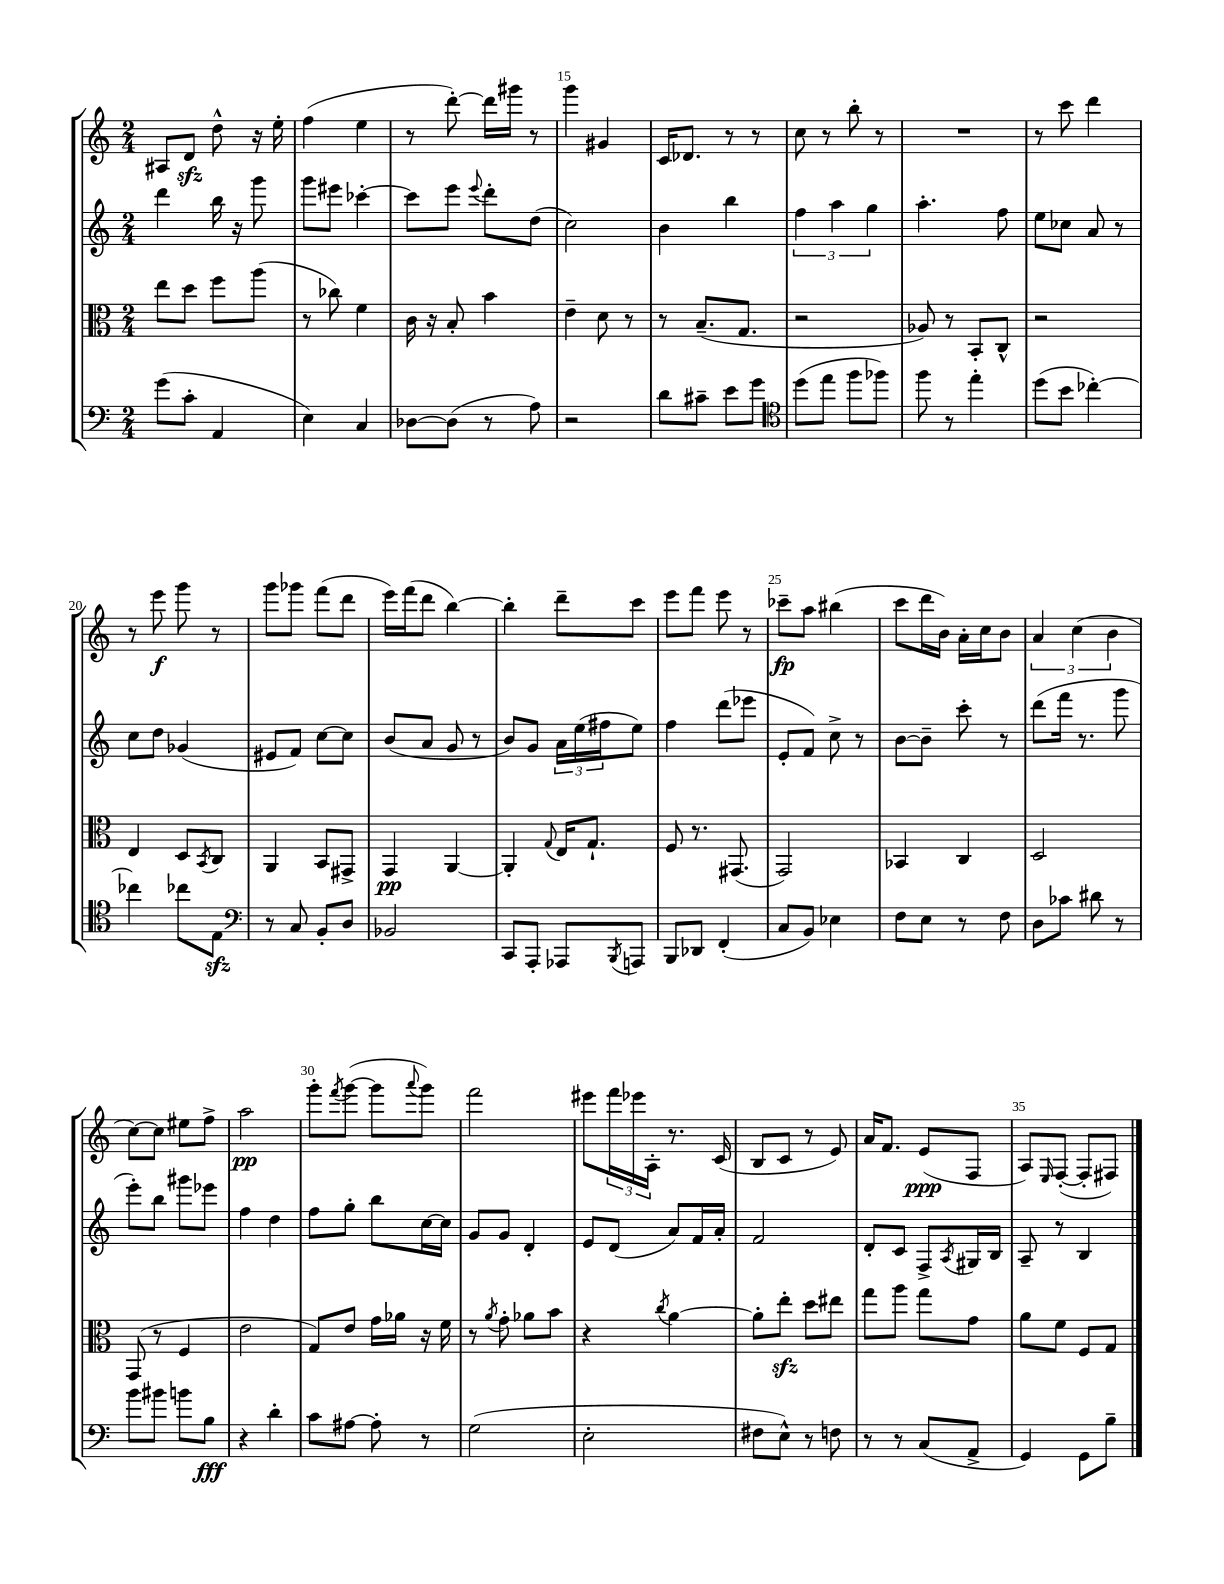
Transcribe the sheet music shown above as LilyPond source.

<<
\new StaffGroup <<
\new Staff = "s0" {
    \clef treble \key c \major \numericTimeSignature \time 2/4
    ais8 d'8\sfz d''8-^ r16 e''16-. |
    f''4( e''4 |
    r8 d'''8~-.) d'''16 gis'''16 r8 |
    g'''4 gis'4 |
    c'16 des'8. r8 r8 |
    c''8 r8 b''8-. r8 |
    R2 |
    r8 c'''8 d'''4 |
    r8 e'''8\f g'''8 r8 |
    g'''8 ges'''8 f'''8( d'''8 |
    e'''16) f'''16( d'''8 b''4~) |
    b''4-. d'''8-- c'''8 |
    e'''8 f'''8 e'''8 r8 |
    ces'''8--\fp a''8 bis''4( |
    c'''8 d'''16 b'16) a'16-. c''16 b'8 |
    \tuplet 3/2 { a'4 c''4( b'4 } |
    c''8~) c''8 eis''8 f''8-> |
    a''2\pp |
    g'''8-. \acciaccatura { f'''8 } g'''8~( g'''8 \appoggiatura { a'''8 } g'''8) |
    f'''2 |
    eis'''8 \tuplet 3/2 { f'''16 ees'''16 a16-. } r8. c'16( |
    b8 c'8 r8 e'8) |
    a'16 f'8. e'8\ppp( f8 |
    a8) \grace { e16 } f8~-.( f8-. fis8) \bar "|." |
}
\new Staff = "s1" {
    \clef treble \key c \major \numericTimeSignature \time 2/4
    d'''4 b''16 r16 g'''8 |
    g'''8 eis'''8 ces'''4~-. |
    ces'''8 e'''8 \appoggiatura { e'''8 } d'''8-. d''8( |
    c''2) |
    b'4 b''4 |
    \tuplet 3/2 { f''4 a''4 g''4 } |
    a''4.-. f''8 |
    e''8 ces''8 a'8 r8 |
    c''8 d''8 ges'4( |
    eis'8 f'8) c''8~ c''8 |
    b'8( a'8 g'8 r8 |
    b'8) g'8 \tuplet 3/2 { a'16 e''16( fis''16 } e''8) |
    f''4 d'''8( ees'''8 |
    e'8-. f'8) c''8-> r8 |
    b'8~ b'8-- c'''8-. r8 |
    d'''8( f'''16 r8. g'''8 |
    e'''8-.) b''8 gis'''8 ees'''8 |
    f''4 d''4 |
    f''8 g''8-. b''8 c''16~ c''16 |
    g'8 g'8 d'4-. |
    e'8 d'8( a'8) f'16 a'16-. |
    f'2 |
    d'8-. c'8 f8-> \acciaccatura { a8 } gis16 b16 |
    a8-- r8 b4 \bar "|." |
}
\new Staff = "s2" {
    \clef alto \key c \major \numericTimeSignature \time 2/4
    e''8 d''8 f''8 a''8( |
    r8 ces''8) f'4 |
    c'16 r16 b8-. b'4 |
    e'4-- d'8 r8 |
    r8 b8.--( g8. |
    r2 |
    aes8) r8 b,8-. c8-^ |
    r2 |
    e4 d8 \acciaccatura { b,8 } c8 |
    a,4 b,8 gis,8-> |
    g,4\pp a,4~ |
    a,4-. \appoggiatura { g8 } e16 g8.-! |
    f8 r8. gis,8.( |
    g,2) |
    bes,4 c4 |
    d2 |
    g,8( r8 f4 |
    e'2 |
    g8) e'8 g'16 aes'16 r16 f'16 |
    r8 \acciaccatura { a'8 } g'8-. aes'8 b'8 |
    r4 \acciaccatura { c''8 } a'4~ |
    a'8-. e''8-.\sfz d''8 eis''8 |
    g''8 a''8 g''8 g'8 |
    a'8 f'8 f8 g8 \bar "|." |
}
\new Staff = "s3" {
    \clef bass \key c \major \numericTimeSignature \time 2/4
    g'8( c'8-. a,4 |
    e4) c4 |
    des8~ des8( r8 a8) |
    r2 |
    d'8 cis'8-- e'8 g'8 |
    \clef tenor d''8( e''8 f''8 fes''8) |
    f''8 r8 e''4-. |
    d''8( b'8 ces''4~-.) |
    ces''4 ces''8 e8\sfz |
    \clef bass r8 c8 b,8-. d8 |
    bes,2 |
    c,8 a,,8-. aes,,8 \acciaccatura { b,,8 } a,,8 |
    b,,8 des,8 f,4-.( |
    c8 b,8) ees4 |
    f8 e8 r8 f8 |
    d8 ces'8 dis'8 r8 |
    b'8 bis'8 b'8 b8\fff |
    r4 d'4-. |
    c'8 ais8~ ais8-. r8 |
    g2( |
    e2-. |
    fis8 e8-^) r8 f8 |
    r8 r8 c8( a,8-> |
    g,4) g,8 b8-- \bar "|." |
}
>>
>>
\layout { \context { \Score currentBarNumber = #12 \override BarNumber.break-visibility = ##(#f #t #t) barNumberVisibility = #(every-nth-bar-number-visible 5) } }
